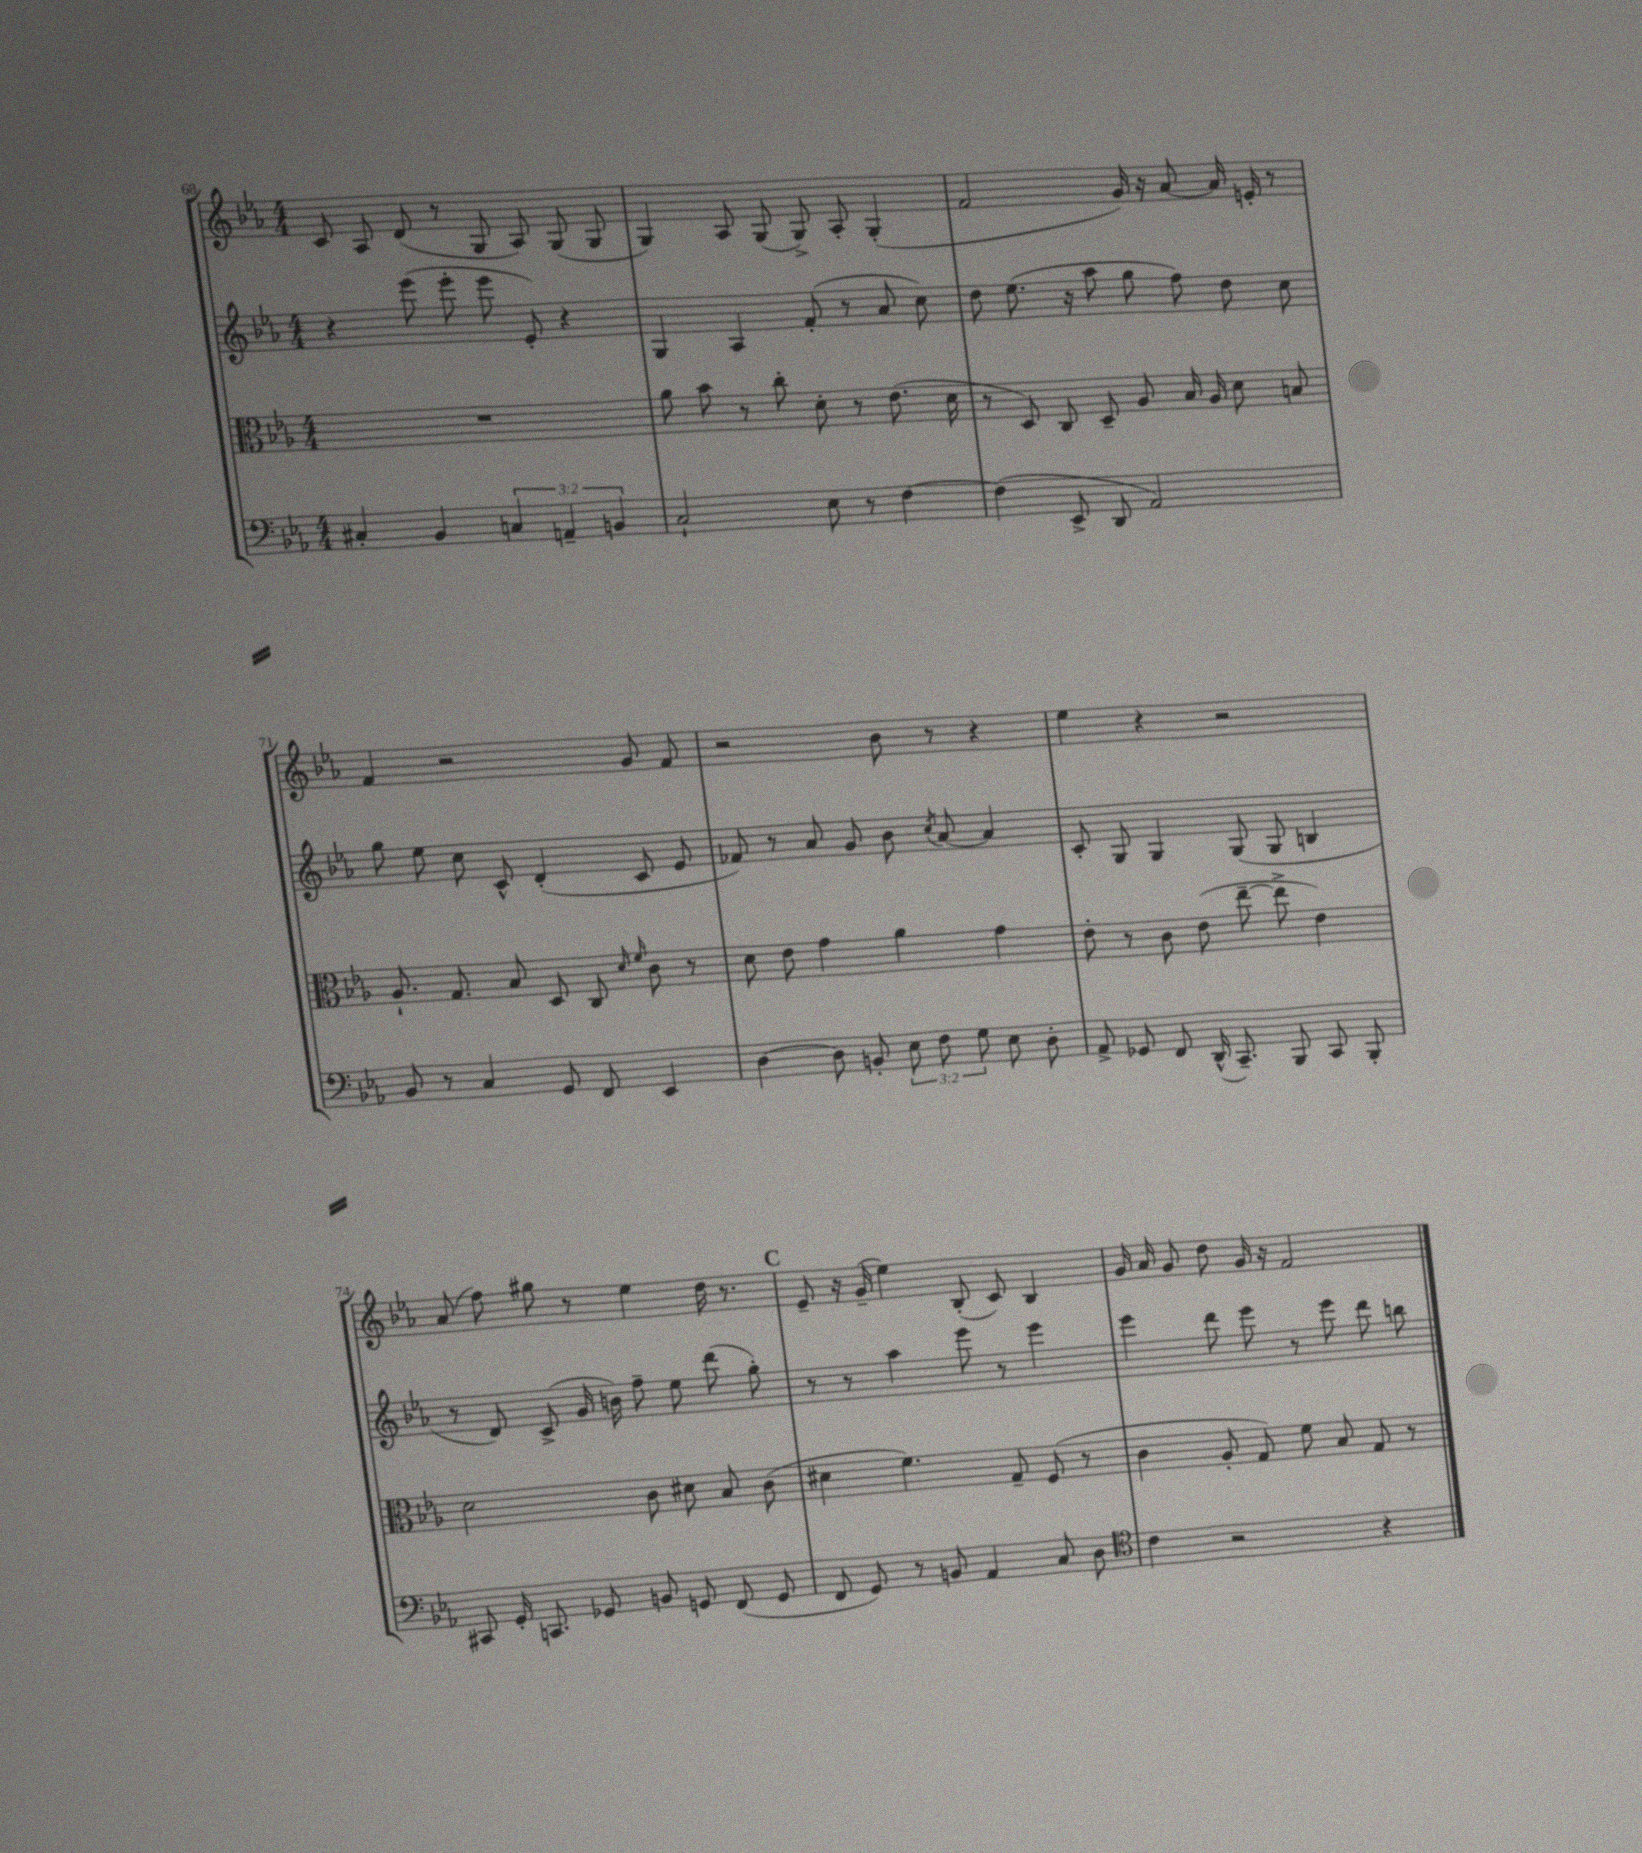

**kern	**kern	**kern	**kern
*staff4	*staff3	*staff2	*staff1
*clefF4	*clefC3	*clefG2	*clefG2
*k[b-e-a-]	*k[b-e-a-]	*k[b-e-a-]	*k[b-e-a-]
*M4/4	*M4/4	*M4/4	*M4/4
4C#'	1r	4r	8c
.	.	.	8A-
4BB-	.	(8eee-	(8d
.	.	8eee-'	8r
6C	.	8eee-	8G
.	.	8e-')	8A-)
6AA~	.	.	.
.	.	4r	(8G
6BB	.	.	.
.	.	.	8G
=	=	=	=
2C`	8a-	4G	4G)
.	8b-	.	.
.	8r	4A-	8A-
.	8cc'	.	(8G
8E-	8d'	(8f'	8G^)
8r	8r	8r	8A-'
[4F	(8.e-	8a-	(4G'
.	.	8cc)	.
.	16d	.	.
=	=	=	=
(4F]	8r	8dd	2f
.	8D)	(8.ee-	.
8EE-^	8C	.	.
.	.	16r	.
8DD	8D~	8aa-	.
2AA-)	8A-	8gg	16g)
.	.	.	16r
.	16B-	8ff)	[8a-
.	16A-	.	.
.	8d	8dd	16a-]
.	.	.	16e'
.	8B	8cc	8r
=	=	=	=
8BB-	8.A-`	8gg	4f
8r	.	8ee-	.
.	8.G	.	.
4C	.	8cc	2r
.	8B-	8c^^	.
8GG	8D	(4d'	.
8FF	8C	.	.
.	16qqd	.	.
.	16qqf	.	.
4EE-	8c	8c	8g
.	8r	8e-	8f
=	=	=	=
[4D	8d	8f-)	2r
.	8e-	8r	.
8D]	4g	8a-	.
8BB'	.	8g	.
12E-	4a-	8b-	8b-
12F	.	.	.
.	.	8qcc	.
.	.	[8a-	8r
12G	.	.	.
8E-	4g	4a-]	4r
8D'	.	.	.
=	=	=	=
8AA-^	8e-'	8c'	4ee-
8GG-	8r	8G	.
8FF	8c	4G	4r
(16DD^^	(8e-	.	.
8.CC~)	.	.	.
.	[8ee-~	(8G	2r
8BBB-	8ee-^]	8G	.
8CC	4e-)	4B	.
8BBB-'	.	.	.
=	=	=	=
8CC#	2d	8r	(8a-
16GG'	.	8d)	8ff)
8.CC	.	.	.
.	.	(8c^	8gg#
8GG-	.	16g	8r
.	.	16b)	.
8BB	8c	8ff~	4ee-
8GG	8d#	8ee-	.
(8FF	8B-	(8ddd	16dd
.	.	.	8.r
8GG	(8c	8gg')	.
=	=	=	=
8FF	4d#	8r	8e-~
8GG)	.	8r	16r
.	.	.	(16g~
8r	4.f)	4aa-	4ee-)
8BB	.	.	.
4AA-	.	8eee-	(8B-'
.	8G~	8r	8c)
8C	(8F	4eee-	4B-
8D	8r	.	.
=	=	=	=
*clefC4	*	*	*
4c	4c	4eee-	16g
.	.	.	16a-
.	.	.	8g
2r	8A-'	8ddd	8dd
.	8G)	8eee-	16g
.	.	.	16r
.	8f	8r	2f
.	8B-	8eee-	.
4r	8G	8ddd	.
.	8r	8bb	.
==	==	==	==
*-	*-	*-	*-
